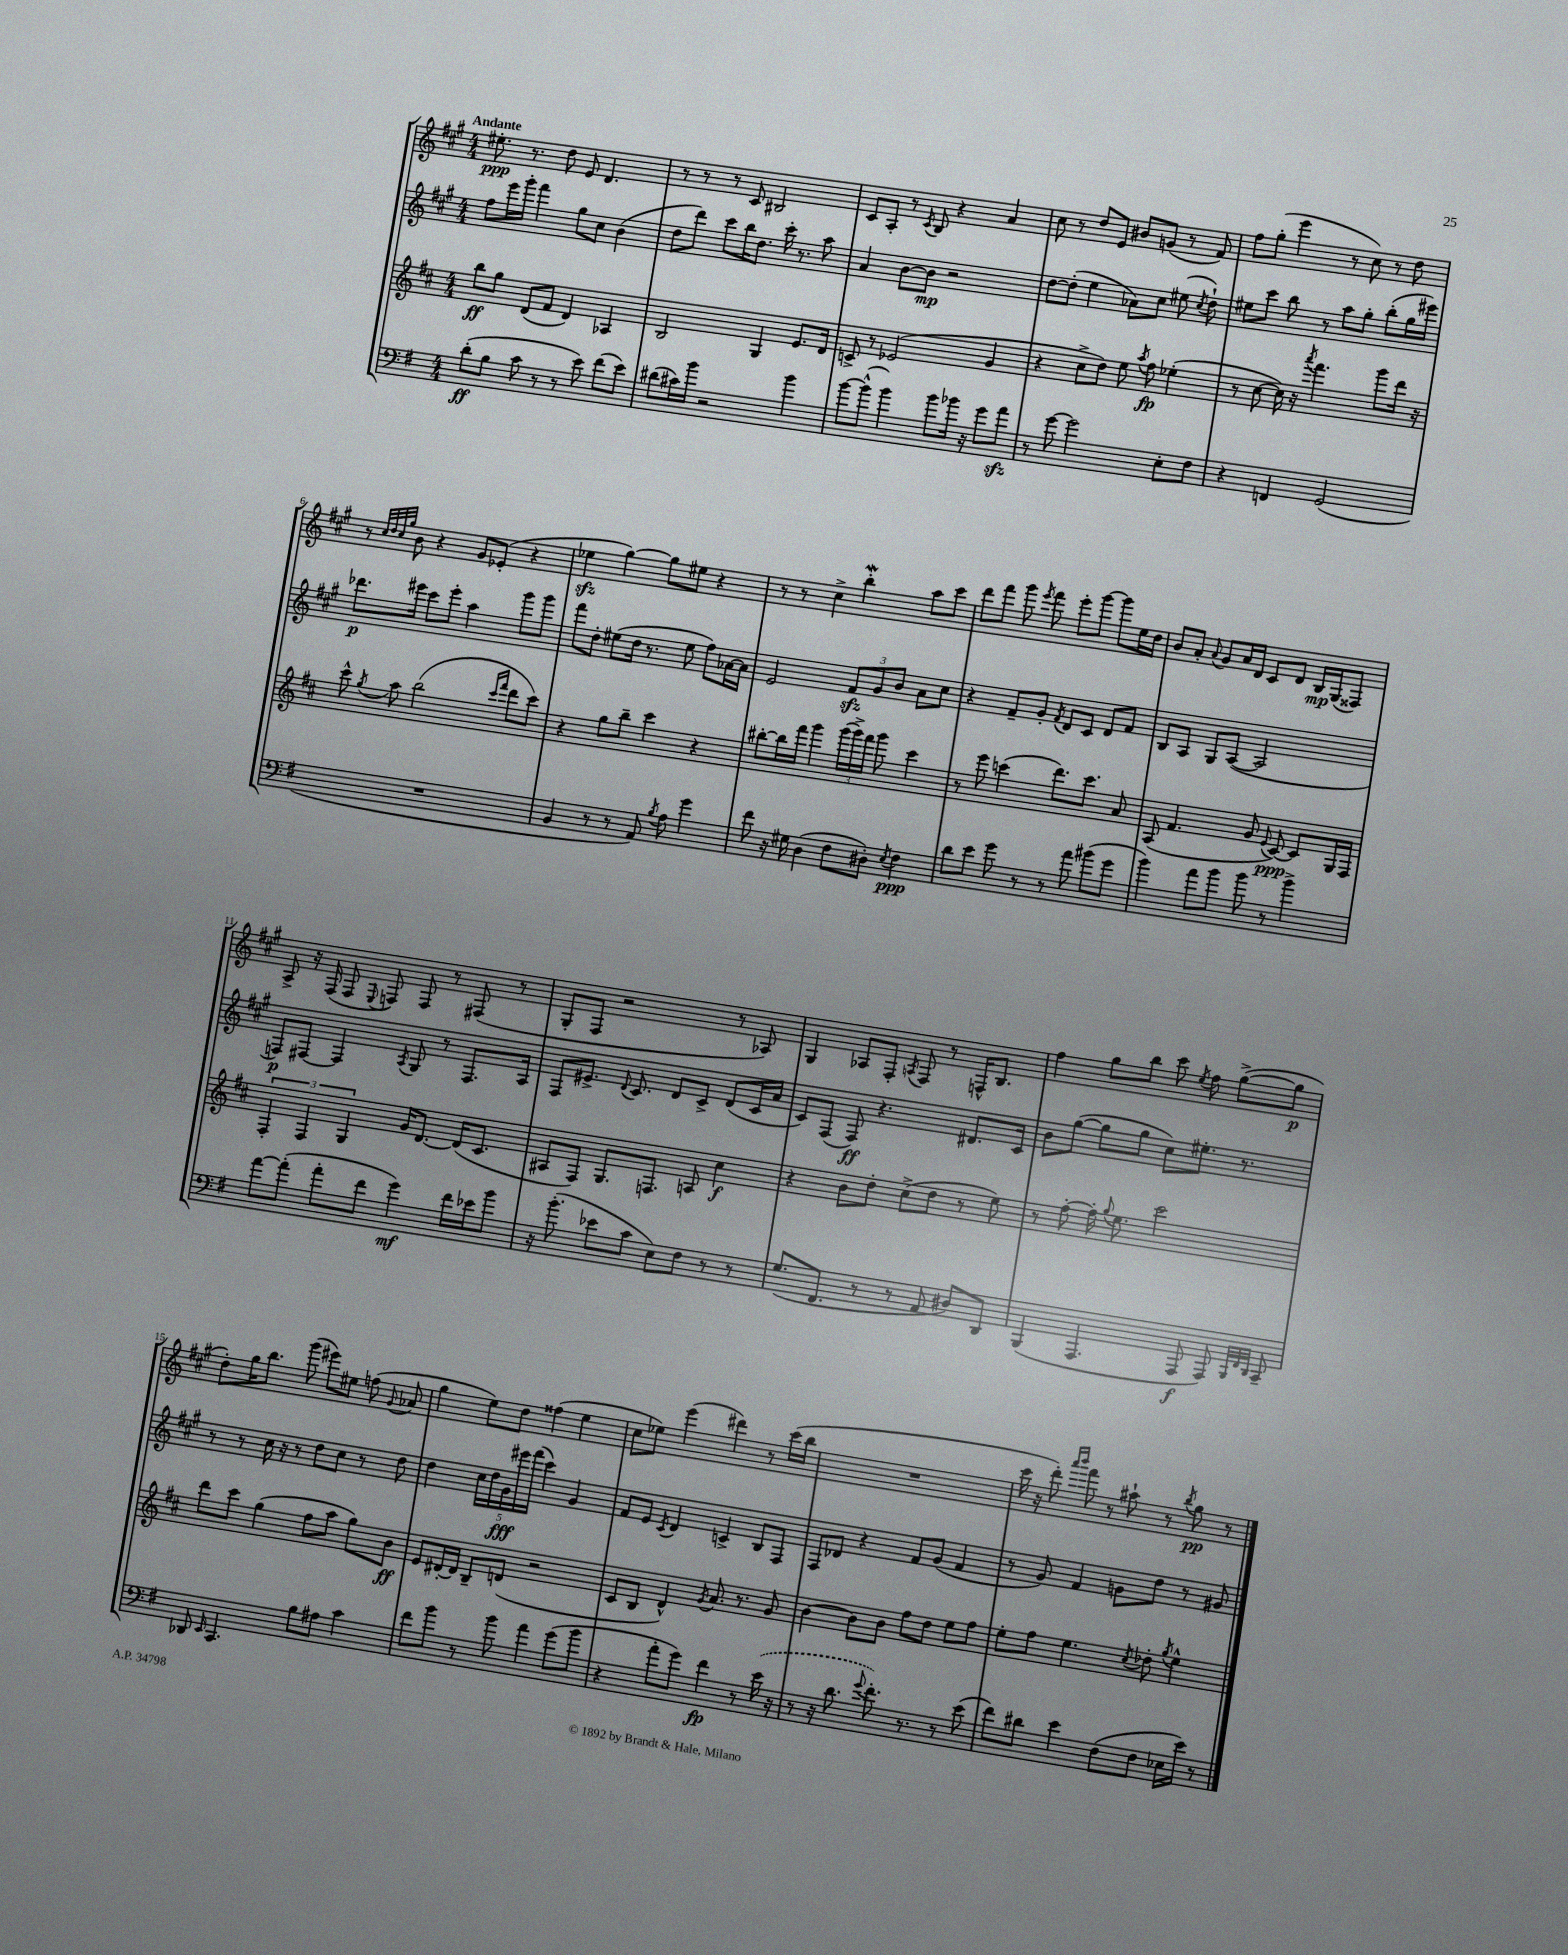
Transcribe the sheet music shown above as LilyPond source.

<<
\new StaffGroup <<
\new Staff = "s0" {
    \clef treble \key a \major \numericTimeSignature \time 4/4 \tempo "Andante"
    \autoBeamOff eis''8.-.\ppp r8. d''8 e'8 d'4. |
    r8 r8 r8 cis'8 bis2 |
    cis'8[ a8]-. r8 \acciaccatura { cis'8 } b8 r4 a'4 |
    cis''8 r8 d''8[ e'8] bis'8[ g'8]( r8 fis'8) |
    fis''8[ gis''8]-.( e'''4 r8 cis''8) r8 d''8 |
    r8 \grace { cis''32[ d''32 cis''32 gis''32] } b'8 r4 gis'8[ ees'8]-.( r4 |
    ees''4\sfz gis''4~) gis''8[ eis''8] r4 |
    r8 r8 cis''4-> b''4-.\mordent a''8[ cis'''8] |
    d'''8[ fis'''8] gis'''8 \acciaccatura { e'''8 } fis'''8 e'''8[-. gis'''8]~ gis'''8[ e''16 d''16] |
    b'8[ a'8]-. \appoggiatura { a'8 } gis'8[ a'16 d'16] cis'8[ d'8] b16[\mp gis16( fisis8]) |
    a8-> r16 fis16( fis8 \appoggiatura { e8 } f8) f8 r8 fis8( r8 |
    gis8[-. fis8] r2 r8 aes8) |
    gis4 aes8[ fis8]-. \acciaccatura { a8 } fis8 r8 f16[-^ b8.] |
    fis''4 gis''8[ b''8] cis'''8 \acciaccatura { e''8 } fis''8 gis''8[~->( gis''8]\p |
    d''8[-.) gis''16 b''8.] gis'''8( eis'''8[) eis''8] f''8( \appoggiatura { gis'8 } aes'8 |
    gis''4 e''8[) d''8] fisis''4( e''4 |
    cis''8[ ees''8]) e'''4( dis'''4) r8 cis'''16[( b''16] |
    R1 |
    cis'''16 r16 d'''8-.) \grace { a'''16[ b'''16] } fis'''8 r8 ais''8-! r8 \acciaccatura { b''8 } gis''8\pp r8 \bar "|." |
}
\new Staff = "s1" {
    \clef treble \key a \major \numericTimeSignature \time 4/4
    \autoBeamOff fis''8[ e'''16 gis'''16]-. fis'''4 gis''8[ cis''8] b'4( |
    d''8[ d'''8]) cis'''8[ b''16 d''8.] cis'''16-. r8. a''8 |
    a'4 b'8[~ b'8]\mp r2 |
    d''8[~ d''8]-.( e''4 aes'8[) cis''8] eis''8( \acciaccatura { cis''8 } d''8-!) |
    eis''8[ cis'''8] b''8 r8 a''8[ gis''8]-. b''8[-.( gis''16 eis'''16]) |
    des'''8.[\p eis'''16] cis'''8[ eis'''8]-. a''4 gis'''8[ gis'''8] |
    fis'''8[ d''8]-. eis''8[( d''16] r8. eis''8 fis''8[) aes'16~ aes'16] |
    e'2 \tuplet 3/2 { fis'8[\sfz gis'8 b'8] } a'8[ cis''8] |
    r4 fis'8[-- gis'8]-. \acciaccatura { fis'8 } d'8[ cis'8] d'8[ fis'8] |
    b8[ a8] gis8[ a8]~( a2 |
    f8[\p) fis8]~ fis4 \acciaccatura { a8 } gis8 r8 fis8.[ a16] |
    fis8[ eis'8.]-> \appoggiatura { d'8 } cis'8. d'8[ cis'8]-> d'8[( cis'16 a'16] |
    cis'8[) fis8]( fis8\ff) r4. dis'8.[ cis'16] |
    b'8[ gis''8]~( gis''8[ gis''8] cis''8[) eis''8.]-. r8. |
    r8 r8 cis''16 r16 r8 d''8[ cis''8] r8 d''8 |
    d''4 \tuplet 5/4 { cis''16[ d''16 gis'16\fff eis'''16 fis'''16]( } cis'''4) gis'4 |
    fis'8[ e'8] \acciaccatura { cis'8 } d'4 c'4-> b8[ fis8] |
    fis8[ des'8] r4 fis'8[ gis'8]( fis'4 |
    r8 gis'8) fis'4 g'8[ d''8] r8 gis'8 \bar "|." |
}
\new Staff = "s2" {
    \clef treble \key d \major \numericTimeSignature \time 4/4
    \autoBeamOff b''8[\ff g''8] d'8[( fis'8] d'4) aes4 |
    b2 g4 e'8.[ d'16] |
    c'8-> r8 ees'2( g'4 |
    r4 cis''8[-> d''8]) e''8 \acciaccatura { a''8 } fis''8\fp ees''4-.( |
    r8 cis''8~ cis''16) r16 \acciaccatura { a'''8 } fis'''4. g'''8[ d'''16] r16 |
    cis'''8-^ \acciaccatura { g''8 } a''8 b''2( \grace { cis'''16[ fis'''16] } d'''8[ cis'''8]) |
    r4 g''8[ b''8]-- cis'''4 r4 |
    bis''8[~-. bis''16 fis'''16] g'''4 \tuplet 3/2 { g'''16[( g'''16->) fis'''16] } g'''8 cis'''4 |
    r8 e'''8 c'''4( d'''8.[) c'''8.] a'8 |
    a8( fis'4. g'8 \appoggiatura { e'8 } cis'8~\ppp) cis'8[ g16 fis16] |
    \tuplet 3/2 { fis4-. fis4 g4 } g'16[ d'8.]~ d'16[( cis'8.] |
    ais8[ fis8]) g8.[ f8.] a8 cis''4\f |
    r4 b'8[ d''8]-. cis''8[->( d''8] r8 e''8) |
    r8 fis''8~-. fis''16-. \appoggiatura { g''8 } e''8. cis'''2 |
    d'''8[ cis'''8] g''4( fis''8[ a''8] g''8[) b'8]\ff |
    e'8[ dis'16~-. dis'16] b8[-- d'8]( r2 |
    cis'8[ b8] d'4-^) \acciaccatura { g'8 } a'8. r8. g'8 |
    b'4~ b'8[ b'8] fis''8[ d''8] e''8[ fis''8] |
    e''8[-. fis''8] e''4. \acciaccatura { cis''8 } des''8-. \acciaccatura { g''8 } e''4-^ \bar "|." |
}
\new Staff = "s3" {
    \clef bass \key g \major \numericTimeSignature \time 4/4
    \autoBeamOff d'8[-.\ff( b8] c'8 r8 r8 e'8) fis'8[( e'8]) |
    dis'8[( cis'16) b'16] r2 b'4 |
    b'8[~ b'8]-^( b'4) b'8[ bes'16] r16 g'8[ a'8]\sfz |
    r8 g'8~ g'2 e8[-. fis8] |
    r4 f,4 g,2( |
    R1 |
    b,4 r8 r8 a,8) \acciaccatura { b8 } a8 g'4 |
    fis'8 r16 gis16 d4( fis8[ dis8]-.) \acciaccatura { e8 } fis4\ppp |
    d'8[ e'8] g'8 r8 r8 a'8 bis'8[( g'8] |
    b'4) a'8[ b'8] b'8 r8 b'4-> |
    a'8[~ a'8]-.( a'8[-. fis'8] g'4\mf) fis'16[ ees'16 b'8] |
    r16 b'8.-.( ees'8[ c'8] e8[) fis8] r8 r8 |
    g8.[( fis,8.] r8 r8 a,8 dis8[) d,8] |
    b,,4( a,,4. a,,8\f a,,8) \grace { b,,32[ fis,32 d,32] } c,8-- |
    des,8 \grace { e,16 } c,4. b8[ ais8] c'4 |
    fis'8[ b'8] r8 b'8 a'4 g'8[( b'8] |
    r4 a'8[-. g'8]) fis'4\fp r8 \once \slurDashed e'16( r16 |
    r8 r16 d'8. \appoggiatura { g'8 } fis'8.-.) r8. r8 e'8( |
    fis'8[) dis'8] e'4 fis8[( fis8] ees16[ e'16]) r8 \bar "|." |
}
>>
>>
